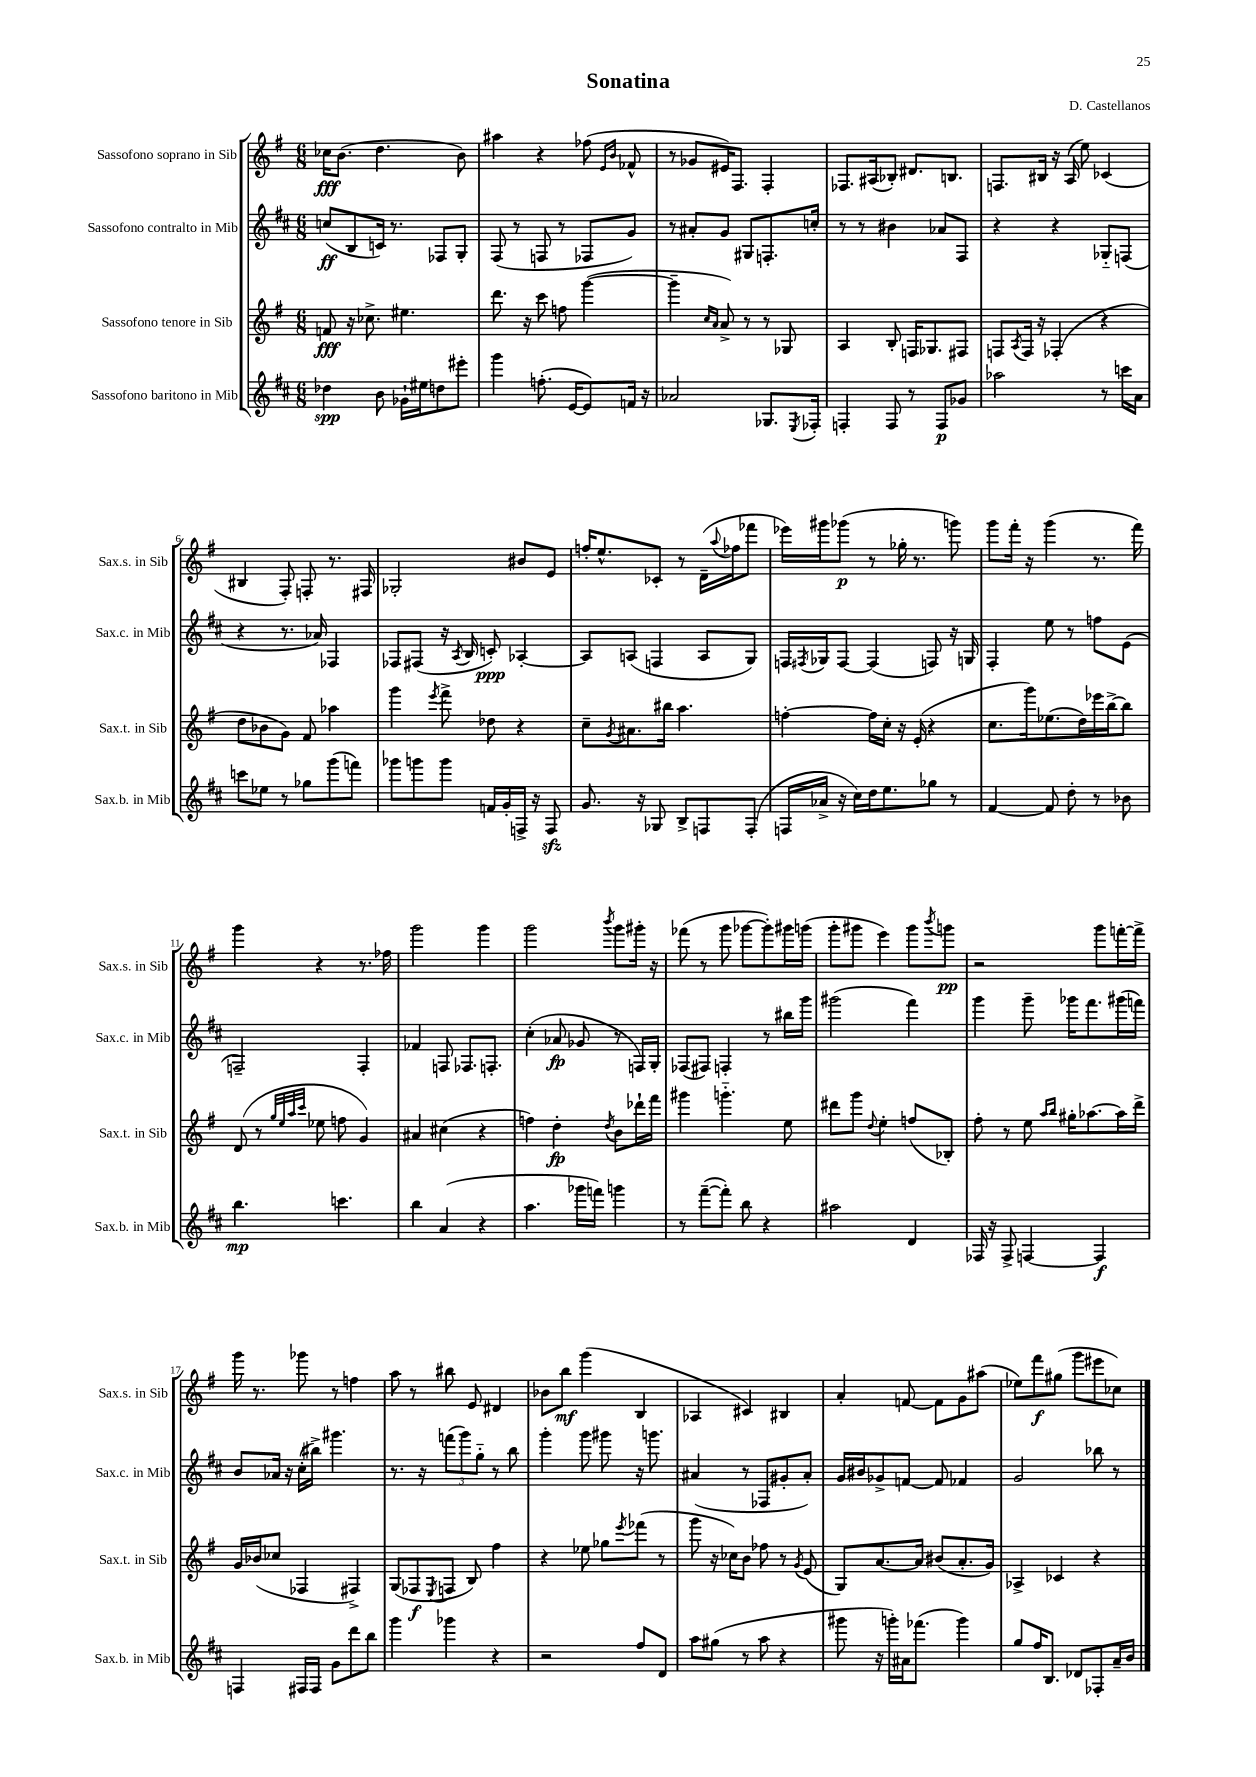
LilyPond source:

\header { title = "Sonatina" composer = "D. Castellanos" }
<<
\new StaffGroup <<
\new Staff = "s0" \with { instrumentName = "Sassofono soprano in Sib" shortInstrumentName = "Sax.s. in Sib" } {
    \clef treble \key g \major \numericTimeSignature \time 6/8
    ces''16\fff b'8.( d''4. b'8) |
    ais''4 r4 fes''8( \grace { e'16 b'16 } fes'8-^ |
    r8 ges'8 eis'16) fis8. fis4-. |
    fes8. ais16( bes8-.) dis'8. b8. |
    f8. bis16 r16 a16( e''8) ces'4( |
    bis4 fis8-.) f8-. r8. fis16 |
    ges2-. bis'8 e'8 |
    f''16-. e''8.-^ ces'8-. r8 d'16--( \appoggiatura { a''8 } fes''16 fes'''8 |
    ees'''16) gis'''16 ges'''8\p( r8 ges''16-. r8. g'''8) |
    g'''8 fis'''16-. r16 g'''4( r8. fis'''16) |
    g'''4 r4 r8. fes''16 |
    g'''2 g'''4 |
    g'''2 \acciaccatura { b'''8 } g'''8 gis'''16-. r16 |
    fes'''8( r8 g'''8 ges'''8~ ges'''8-.) gis'''16 g'''16( |
    g'''8-. gis'''8 e'''4) gis'''8 \acciaccatura { b'''8 } g'''8\pp |
    r2 g'''8 f'''16~-. f'''16-> |
    g'''16 r8. ges'''8 r8 f''4 |
    a''8 r8 bis''8 e'8 dis'4 |
    bes'8 b''8\mf g'''4( b4 |
    aes4 cis'4) bis4 |
    a'4-. f'8~ f'8 g'8 ais''8( |
    ees''8) fis'''8\f gis''8( g'''8 eis'''8 ces''8) \bar "|." |
}
\new Staff = "s1" \with { instrumentName = "Sassofono contralto in Mib" shortInstrumentName = "Sax.c. in Mib" } {
    \clef treble \key d \major \numericTimeSignature \time 6/8
    c''8\ff( b8 c'16) r8. fes8 g8-. |
    fis8( r8 f8 r8 fes8 g'8) |
    r8 ais'8-. g'8 gis8 f8.-. c''16-. |
    r8 r8 bis'4 aes'8 fis8 |
    r4 r4 ges8-_ f8( |
    r4 r8. aes'16) fes4 |
    fes8 fis8( r16 \acciaccatura { a8 } b16 c'8-.\ppp) aes4~-. |
    aes8 a8( f4 a8 g8) |
    f16 \acciaccatura { fis8 } ges16 fis8~ fis4( f8) r16 g16 |
    fis4-. e''8 r8 f''8 e'8( |
    f2--) f4-. |
    fes'4 f8 fes8. f8.-. |
    cis''4-.( aes'8\fp ges'8 r8 f16) g16-. |
    fes8( fis8) f4-. r8 bis''16 g'''16 |
    gis'''2( fis'''4) |
    g'''4 g'''8-- ges'''16 fis'''8. gis'''16( f'''16) |
    b'8 aes'16 r16 cis''16-.( bis''16->) gis'''4. |
    r8. r16 \tuplet 3/2 { f'''8( g'''8) g''8-_ } r8 b''8 |
    g'''4-. g'''8 gis'''8 r16 g'''8. |
    ais'4( r8 fes8 gis'8-. ais'8-.) |
    g'16 bis'16 ges'8-> f'8~ f'8 fes'4 |
    g'2 bes''8 r8 \bar "|." |
}
\new Staff = "s2" \with { instrumentName = "Sassofono tenore in Sib" shortInstrumentName = "Sax.t. in Sib" } {
    \clef treble \key g \major \numericTimeSignature \time 6/8
    f'8\fff r16 ces''8.-> eis''4. |
    d'''8. r16 c'''8 f''8 g'''4~( |
    g'''4-- \grace { c''16 a'16 } a'8->) r8 r8 ges8 |
    a4 b8-. f16 ges8. fis8 |
    f8 \acciaccatura { a8 } f16 r16 fes4-.( r4 |
    d''8 bes'8 g'8) fis'8 aes''4 |
    g'''4 \acciaccatura { e'''8 } fis'''8-> des''8 r4 |
    c''8-- \acciaccatura { g'8 } ais'8. bis''16 a''4. |
    f''4~-. f''16 c''16-. r16 e'16-.( r4 |
    c''8. g'''16) ees''8.( d''16) ees'''16 b''16~-> b''8 |
    d'8( r8 \grace { g''32 e''32 a''32 c'''32 } ees''8 f''8 g'4) |
    ais'4 cis''4( r4 |
    f''4) d''4-.\fp \acciaccatura { d''8 } b'8 des'''16-! fis'''16 |
    gis'''4 g'''4.-_ e''8 |
    dis'''8 g'''8 \appoggiatura { d''8 } e''4-. f''8( bes8-.) |
    fis''8-. r8 e''8 \grace { a''16 b''16 } gis''16-. aes''8.~ aes''16 d'''16-> |
    g'16 bes'16( ces''8 fes4 fis4->) |
    g8( fes8\f \acciaccatura { e8 } f8 b8) fis''4 |
    r4 ees''8 ges''8 \acciaccatura { e'''8 } fes'''8( r8 |
    g'''8 r16 ces''16) b'8 fes''8 r8 \acciaccatura { g'8 } e'8( |
    g8) a'8.~ a'16 bis'8( a'8.-. g'16) |
    aes4-> ces'4 r4 \bar "|." |
}
\new Staff = "s3" \with { instrumentName = "Sassofono baritono in Mib" shortInstrumentName = "Sax.b. in Mib" } {
    \clef treble \key d \major \numericTimeSignature \time 6/8
    des''4\spp b'8 ges'16-! eis''16 d''8 eis'''8-. |
    g'''4 f''8.-.( e'16~ e'8) f'16 r16 |
    aes'2 ges8. \acciaccatura { e8 } fes16-. |
    f4-. f8 r8 f8\p ges'8 |
    aes''2 r8 c'''16 a'16 |
    c'''8 ees''8 r8 ges''8 g'''8( f'''8) |
    ges'''8 g'''8 g'''8 f'16 g'16-. f16-> r16 f8\sfz |
    g'8. r16 ges8 b8-> f8 f8-.( |
    f16 aes'16-> r16 cis''16) d''16 e''8. ges''8 r8 |
    fis'4~ fis'8 d''8-. r8 bes'8 |
    b''4.\mp c'''4. |
    b''4 a'4( r4 |
    a''4. ges'''16 f'''16) g'''4 |
    r8 fis'''8~--( fis'''8-.) b''8 r4 |
    ais''2 d'4 |
    fes16 r16 fes8-> f4~ f4\f |
    f4 fis16 fis16 g'8 d'''8 b''8 |
    g'''4 ges'''4 r4 |
    r2 fis''8 d'8 |
    a''8 gis''8( r8 a''8 r4 |
    gis'''8 r16 g'''16-.) ais'16 fes'''8.( g'''4) |
    g''8 fis''16 b8. des'8 fes8-. a'16-- b'16 \bar "|." |
}
>>
>>
